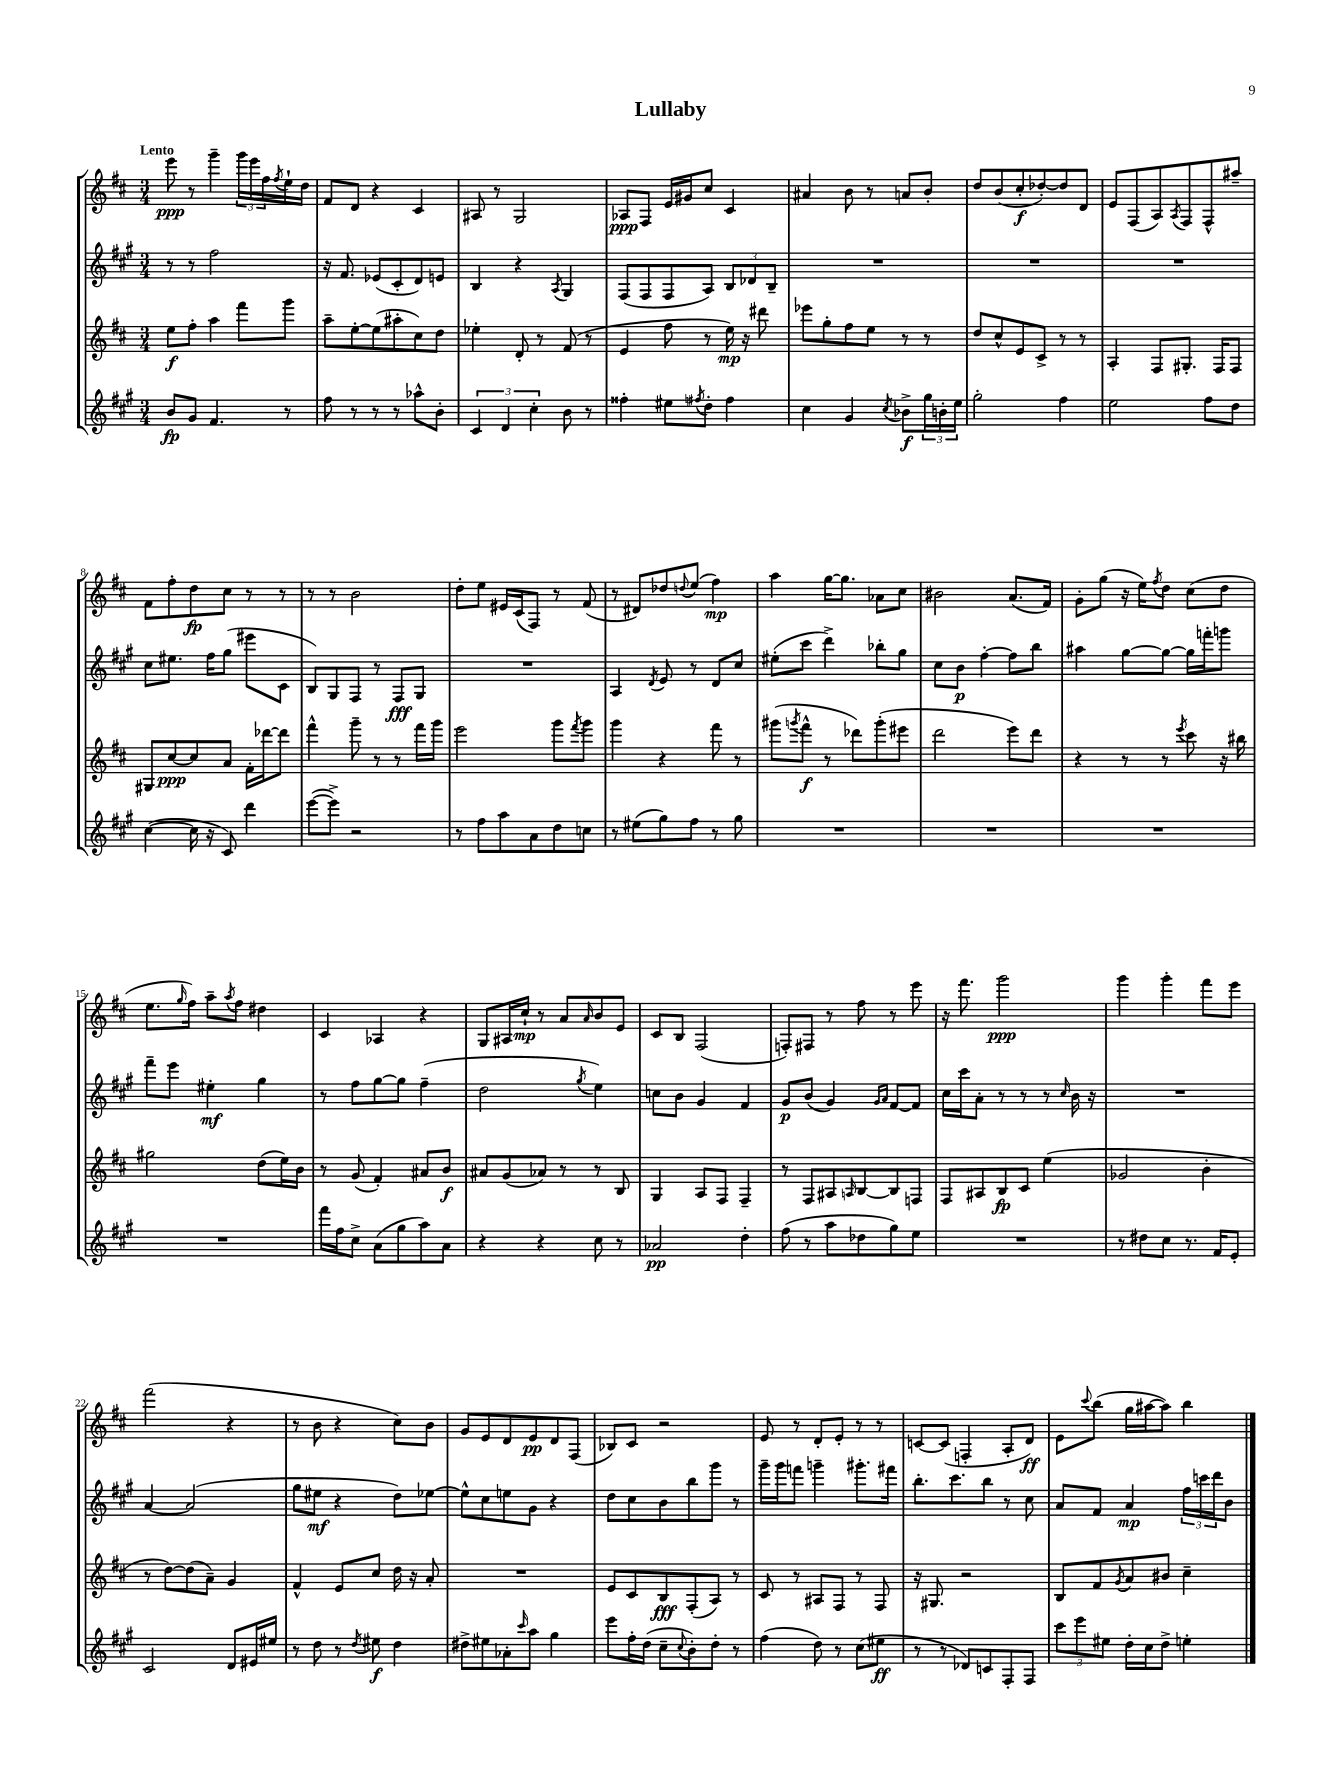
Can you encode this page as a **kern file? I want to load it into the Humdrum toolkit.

**kern	**kern	**kern	**kern
*staff4	*staff3	*staff2	*staff1
*clefG2	*clefG2	*clefG2	*clefG2
*k[f#c#g#]	*k[f#c#]	*k[f#c#g#]	*k[f#c#]
*M3/4	*M3/4	*M3/4	*M3/4
8b/L	8ee\L	8r	8eee\
8g#/J	8ff#'\J	8r	8r
4.f#/	4aa\	2ff#\	4ggg~\
.	8fff#\L	.	24ggg\LL
.	.	.	24eee\
.	.	.	24ff#\
.	.	.	8qff#/
8r	8ggg\J	.	16ee`\
.	.	.	16dd\JJ
=	=	=	=
8ff#\	8aa~\L	16r	8f#/L
.	.	8.f#/	.
8r	[8ee'\	.	8d/J
8r	(8ee\]	(8e-/L	4r
8r	8aa#'\	8c#'/	.
8aa-^^\L	8cc#\)	8d/)	4c#/
8b'\J	8dd\J	8e/J	.
=	=	=	=
6c#/	4ee-'\	4B/	8A#/
.	.	.	8r
6d/	.	.	.
.	8d'/	4r	2G/
6cc#'\	.	.	.
.	8r	.	.
.	.	8qA/	.
8b\	(8f#/	4G#/	.
8r	8r	.	.
=	=	=	=
4ff##'\	4e/	(8F#/L	8A-/L
.	.	8F#/	8F#/J
8ee#\L	8ff#\	8F#/	16e/LL
.	.	.	16g#/J
8qff#/	.	.	.
8dd'\J	8r	8A/J)	8cc#/J
4ff#\	16ee\)	12B/L	4c#/
.	16r	.	.
.	.	12d-/	.
.	8ddd#\	.	.
.	.	12B~/J	.
=	=	=	=
4cc#\	8eee-\L	2.r	4a#/
.	8gg'\	.	.
4g#/	8ff#\	.	8b\
.	8ee\J	.	8r
8qcc#/	.	.	.
8b-^\L	8r	.	8a/L
24gg#\L	8r	.	8b'/J
24b'\	.	.	.
24ee\JJ	.	.	.
=	=	=	=
2gg#'\	8dd/L	2.r	8dd/L
.	8cc#^^/	.	(8b/
.	8e/	.	8cc#'/
.	8c#^/J	.	[8dd-'/)
4ff#\	8r	.	8dd-/]
.	8r	.	8d/J
=	=	=	=
2ee\	4A'/	2.r	8e/L
.	.	.	(8F#/
.	8F#/L	.	8A/)
.	.	.	8qA/
.	8.G#'/J	.	8F#/
8ff#\L	.	.	8F#^^/
.	16F#/LK	.	.
8dd\J	8F#/J	.	8aa#~/J
=	=	=	=
([4cc#\	8G#/L	8cc#\L	8f#\L
.	[8cc#/	8.ee#\J	8ff#'\
16cc#\]	8cc#/]	.	8dd\
16r	.	16ff#\LK	.
8c#/)	8a/J	(8gg#\J	8cc#\J
4ddd\	16f#'\LL	8eee#\L	8r
.	[16ddd-\J	.	.
.	8ddd-\]J	8c#\J	8r
=	=	=	=
([8eee\L	4fff#^^\	8B/L)	8r
8eee^\]J)	.	8G#/	8r
2r	8ggg~\	8F#/J	2b\
.	8r	8r	.
.	8r	8F#/L	.
.	16fff#\LL	8G#/J	.
.	16ggg\JJ	.	.
=	=	=	=
8r	2eee\	2.r	8dd'\L
8ff#\L	.	.	8ee\J
8aa\	.	.	16e#/LL
.	.	.	(16c#/J
8a\	.	.	8F#/J)
8dd\	8ggg\L	.	8r
.	8qfff#/	.	.
8cc\J	8ggg\J	.	(8f#/
=	=	=	=
8r	4ggg\	4A/	8r
(8ee#\L	.	.	8d#/L)
.	.	8qd/	.
8gg#\)	4r	8e/	8dd-/
.	.	.	8qqdd/
8ff#\J	.	8r	(8ee/J
8r	8fff#\	8d/L	4ff#\)
8gg#\	8r	8cc#/J	.
=	=	=	=
2.r	(8ggg#\L	(8ee#'\L	4aa\
.	8qggg/	.	.
.	8fff#^^\J	8ccc#\J	.
.	8r	4ddd^\)	[16gg\LK
.	.	.	8.gg\]J
.	8ddd-\L)	.	.
.	(8ggg'\	8bb-'\L	8a-\L
.	8eee#\J	8gg#\J	8cc#\J
=	=	=	=
2.r	2ddd\	8cc#\L	2b#\
.	.	8b\J	.
.	.	[4ff#'\	.
.	8eee\L)	8ff#\]L	(8.a/L
.	8ddd\J	8bb\J	.
.	.	.	16f#/Jk)
=	=	=	=
2.r	4r	4aa#\	8g'\L
.	.	.	(8gg\J
.	8r	[8gg#\L	16r
.	.	.	16ee\LK)
.	.	.	8qff#/
.	8r	8gg#\_J	8dd\J
.	8qeee/	.	.
.	8ccc#\	16gg#\]LL	(8cc#\L
.	.	16fff'\J	.
.	16r	8ggg\J	8dd\J
.	16bb#\	.	.
=	=	=	=
2.r	2gg#\	8fff#~\L	8.ee\L
.	.	8eee\J	.
.	.	.	16qqgg/
.	.	.	16ff#\Jk)
.	.	4ee#'\	8aa~\L
.	.	.	8qaa/
.	.	.	8ff#\J
.	(8dd\L	4gg#\	4dd#\
.	16ee\L)	.	.
.	16b\JJ	.	.
=	=	=	=
16fff#\LL	8r	8r	4c#/
16ff#\J	.	.	.
8cc#^\J	(8g/	8ff#\L	.
(8a\L	4f#'/)	[8gg#\	4A-/
8gg#\	.	8gg#\]J	.
8aa\)	8a#/L	(4ff#~\	4r
8a\J	8b/J	.	.
=	=	=	=
4r	8a#/L	2dd\	8G/L
.	(8g/	.	16A#/L
.	.	.	16cc#`/JJ
4r	8a-/J)	.	8r
.	8r	.	8a/L
.	.	8qgg#/	16qqa/
8cc#\	8r	4ee\)	8b/
8r	8B/	.	8e/J
=	=	=	=
2a-/	4G/	8cc\L	8c#/L
.	.	8b\J	8B/J
.	8A/L	4g#/	(2F#/
.	8F#/J	.	.
4dd'\	4F#~/	4f#/	.
=	=	=	=
(8ff#\	8r	8g#/L	8F'/L)
8r	8F#/L	(8b/J	8F#/J
8aa\L	8A#/	4g#/)	8r
.	16qqA/	.	.
8dd-\	[8B/	.	8ff#\
.	.	16qqg#/LL	.
.	.	16qqa/JJ	.
8gg#\)	8B/]	[8f#/L	8r
8ee\J	8F/J	8f#/]J	8eee\
=	=	=	=
2.r	8F#/L	16cc#\LL	16r
.	.	16ccc#\J	8.fff#\
.	8A#/	8a'\J	.
.	8B/	8r	2ggg\
.	8c#/J	8r	.
.	(4ee\	8r	.
.	.	16qqcc#/	.
.	.	16b\	.
.	.	16r	.
=	=	=	=
8r	2g-/	2.r	4ggg\
8dd#\L	.	.	.
8cc#\J	.	.	4ggg'\
8.r	.	.	.
.	4b'\	.	8fff#\L
16f#/LK	.	.	.
8e'/J	.	.	8eee\J
=	=	=	=
2c#/	8r	[4a/	(2fff#\
.	[8dd\L)	.	.
.	(8dd\]	(2a/]	.
.	8a~\J)	.	.
8d/L	4g/	.	4r
16e#/L	.	.	.
16ee#/JJ	.	.	.
=	=	=	=
8r	4f#^^/	8gg#\L	8r
8dd\	.	8ee#\J	8b\
8r	8e/L	4r	4r
8qdd/	.	.	.
8ee#\	8cc#/J	.	.
4dd\	16dd\	8dd\L)	8cc#\L)
.	16r	.	.
.	8a'/	[8ee-\J	8b\J
=	=	=	=
8dd#^\L	2.r	8ee-^^\]L	8g/L
8ee#\	.	8cc#\	8e/
8a-'\	.	8ee\	8d/
16qqccc#/	.	.	.
8aa\J	.	8g#\J	8e/
4gg#\	.	4r	8d/
.	.	.	(8F#/J
=	=	=	=
8eee\L	8e/L	8dd\L	8B-/L)
16ff#'\L	8c#/	8cc#\	8c#/J
(16dd\JJ	.	.	.
8cc#~\L	8B/	8b\	2r
8qqcc#/	.	.	.
8b'\)	(8F#'/	8bb\	.
8dd'\J	8A/J)	8ggg#\J	.
8r	8r	8r	.
=	=	=	=
(4ff#\	8c#/	16ggg#~\LL	8e/
.	.	16ggg#\J	.
.	8r	8fff\J	8r
8dd\)	8A#/L	4ggg~\	8d'/L
8r	8F#/J	.	8e'/J
(8cc#\L	8r	8.ggg#'\L	8r
8ee#\J	8F#/	.	8r
.	.	16fff#\Jk	.
=	=	=	=
8r	16r	8.bb'\L	[8c/L
.	8.G#/	.	.
8r	.	.	(8c/]J
.	.	8.ccc#\	.
8d-/L)	2r	.	4F'/
8c/	.	8bb\J	.
8F#'/	.	8r	8A'/L
8F#/J	.	8cc#\	8d/J)
=	=	=	=
12ccc#\L	8B/L	8a/L	8e\L
12eee\	.	.	.
.	.	.	8qqccc#/
.	8f#/	8f#/J	(8bb\J
12ee#\J	.	.	.
.	8qg/	.	.
16dd'\LL	8a/	4a/	16gg\LL
16cc#\J	.	.	[16aa#\J
8dd^\J	8b#/J	.	8aa#\]J)
4ee'\	4cc#~\	24ff#\LL	4bb\
.	.	24ccc\	.
.	.	24ddd\J	.
.	.	8b\J	.
==	==	==	==
*-	*-	*-	*-
